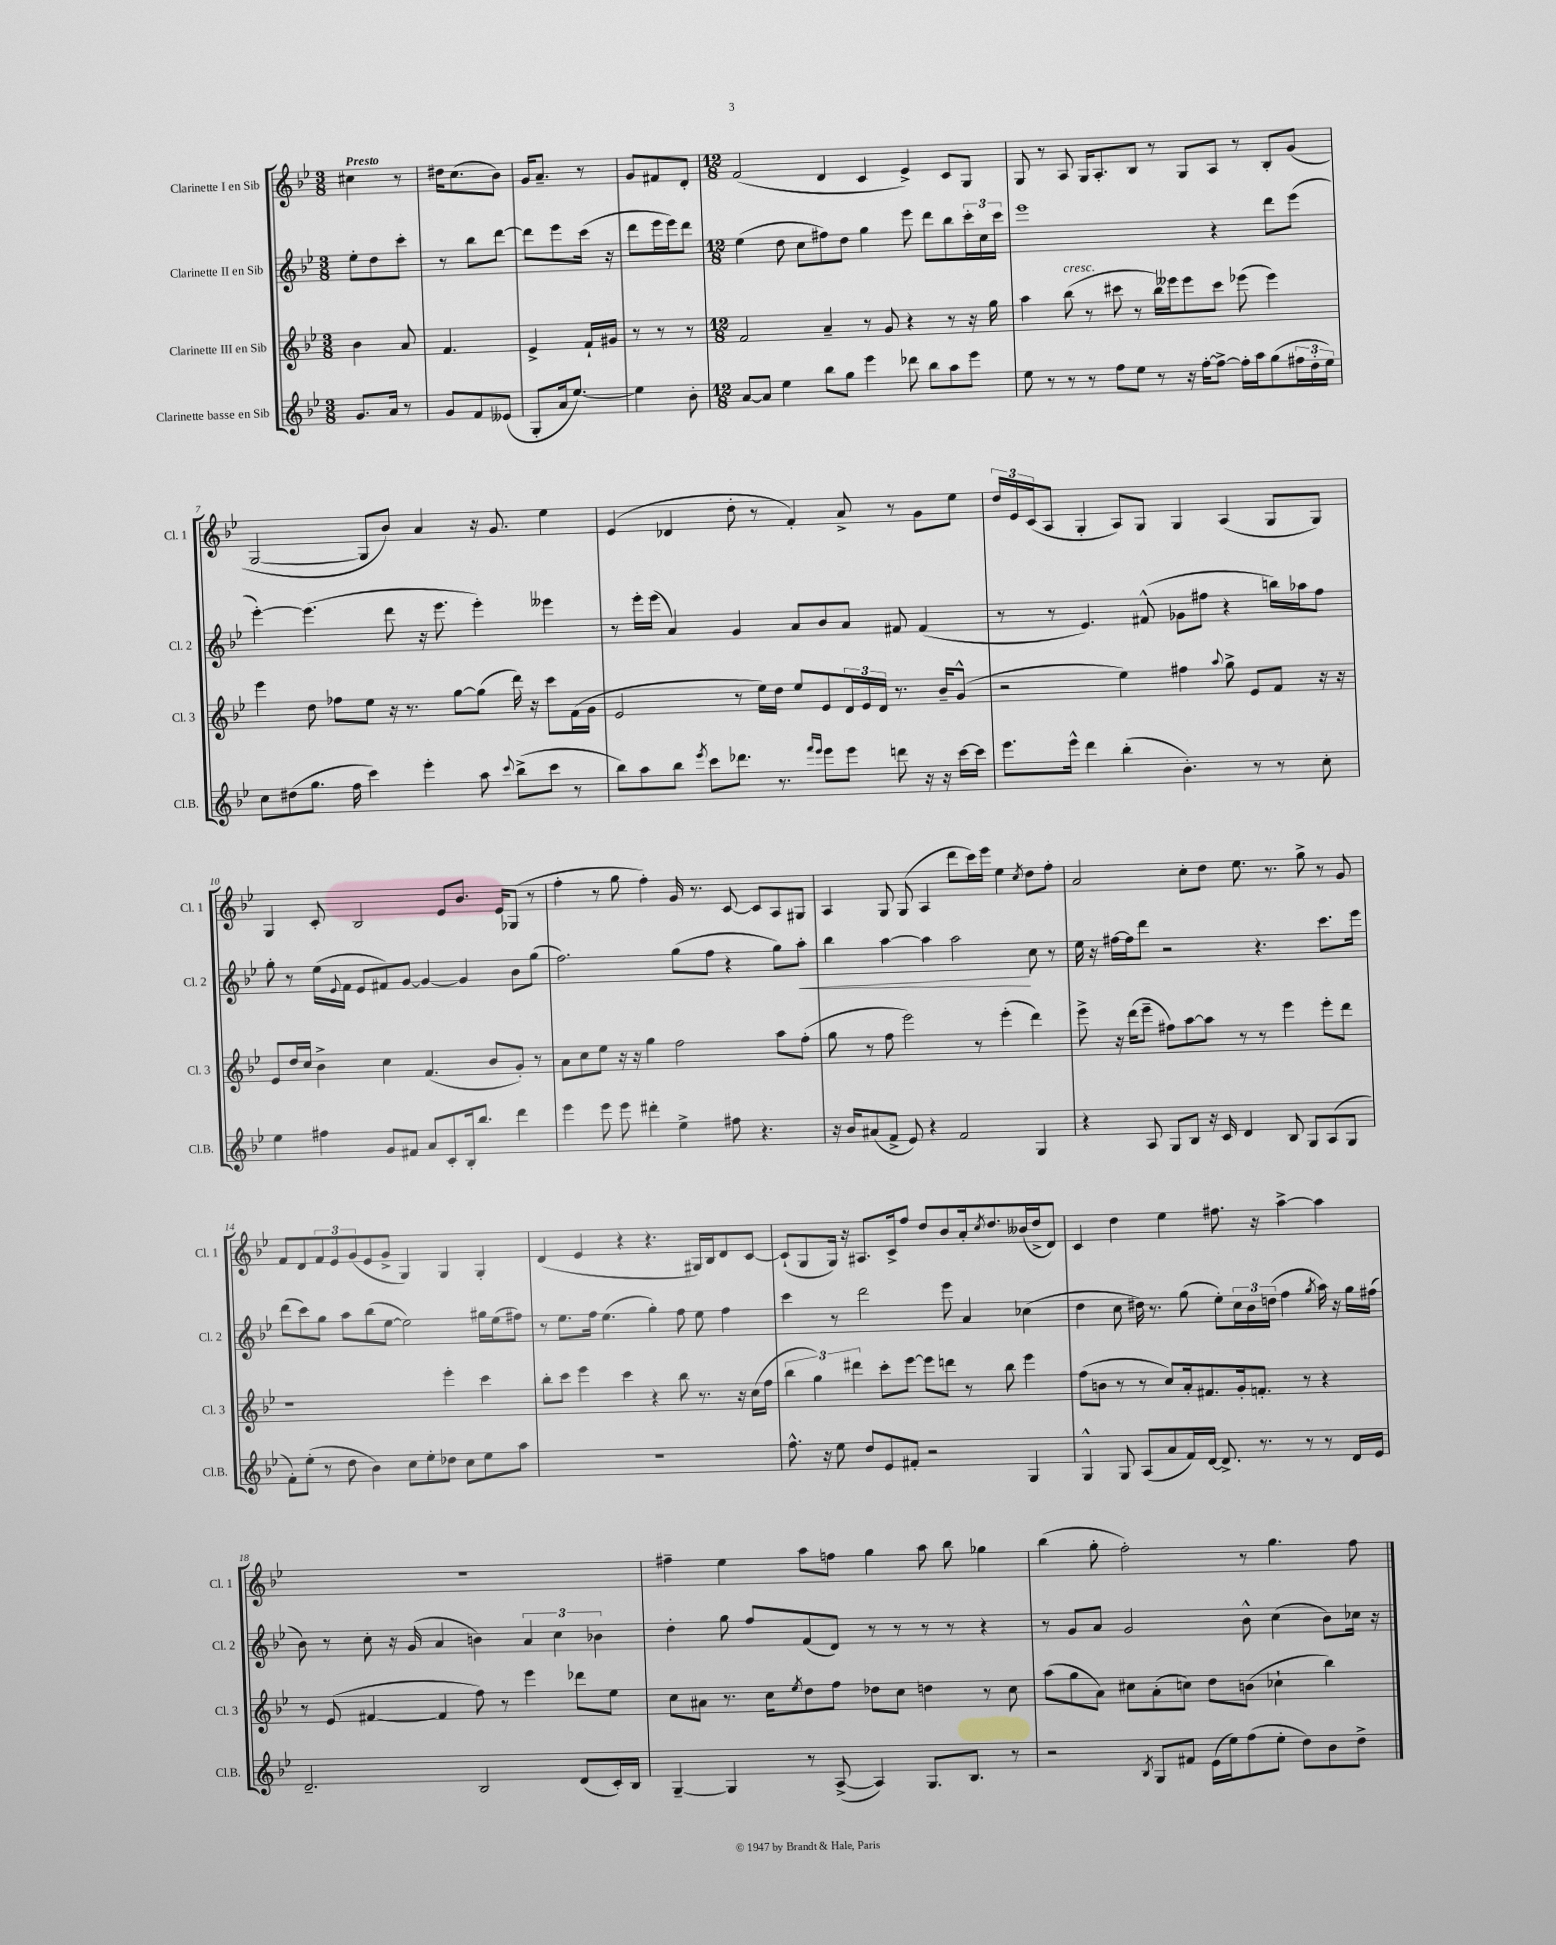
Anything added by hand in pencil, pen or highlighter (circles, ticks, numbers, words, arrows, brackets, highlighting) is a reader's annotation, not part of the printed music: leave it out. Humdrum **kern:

**kern	**kern	**kern	**kern
*staff4	*staff3	*staff2	*staff1
*clefG2	*clefG2	*clefG2	*clefG2
*k[b-e-]	*k[b-e-]	*k[b-e-]	*k[b-e-]
*M3/8	*M3/8	*M3/8	*M3/8
8.g	4b-	8ee-'	4cc#
.	.	8dd	.
16a	.	.	.
8r	8a	8ccc'	8r
=	=	=	=
8g	4.f	8r	16dd#
.	.	.	(8.cc
8f	.	8bb-	.
(8e--	.	[8ddd	8b-)
=	=	=	=
8G'	4e-^	8ddd]	16g
.	.	.	8.a~
16a	.	8eee-	.
[8.ee-)	.	.	.
.	16f`	(16ccc	8r
.	16g#	16r	.
=	=	=	=
4ee-]	8r	8ddd	8g
.	8r	16eee-	8f#
.	.	16eee-)	.
8b-'	8r	8ddd	8d'
=	=	=	=
*M12/8	*M12/8	*M12/8	*M12/8
[8a	2f	(4ee-	(2f
8a]	.	.	.
4ee-	.	8dd	.
.	.	8cc	.
8bb-	4a~	8ff#)	4d
8gg	.	8dd	.
4eee-	8r	4gg	4c
.	8g	.	.
8ddd-	4r	8eee-	4e-^)
8bb-	.	8ddd	.
8aa	8r	8bb-	8c
8eee-	16r	24ccc'	8G
.	.	24cc	.
.	16gg	.	.
.	.	24ccc	.
=	=	=	=
8ee-	4aa	1eee-	8G
8r	.	.	8r
8r	(8bb-	.	8A
8r	8r	.	16G
.	.	.	8.A'
8ff	8ccc#	.	.
8ee-	8r	.	8B-
8r	16bb-)	.	8r
.	16eee--	.	.
16r	8eee--	.	8G
[16ff'	.	.	.
8ff^_	8ccc#	4r	8A
16ff']	(8eee-	.	8r
16aa	.	.	.
(8gg	4eee-)	8ddd	8B-'
24ff#	.	(8eee-	(8g
24dd'	.	.	.
24ee-)	.	.	.
=	=	=	=
8cc	4eee-	[4eee-')	[2G
(8dd#	.	.	.
8.gg	8dd	(4.eee-]	.
.	8ff-	.	.
16ff	.	.	.
4ccc)	8ee-	.	8G]
.	16r	8ddd	8b-)
.	8.r	.	.
4eee-'	.	16r	4a
.	.	8.eee-	.
.	[8gg	.	.
8aa	(8gg]	4eee-')	16r
.	.	.	8.g
8qqccc	.	.	.
(8bb-^	16ddd)	.	.
.	16r	.	.
8ccc	8ccc	4eee--	4ee-
8r	(16f	.	.
.	16g	.	.
=	=	=	=
8bb-)	2e-	8r	(4e-
8aa	.	16eee-'	.
.	.	(16eee-	.
8bb-	.	4a)	4d-
8qeee-	.	.	.
8ccc	.	.	.
8.ddd-	8r	4g	8dd'
.	16ee-)	.	8r
8.r	16dd	.	.
.	8ee-	8a	4f')
16qqfff	.	.	.
16qqeee-	.	.	.
8eee-	8e-	8b-	.
8eee-	24d	8a	8a^
.	24e-	.	.
.	24d	.	.
8ddd	8.r	8f#	8r
16r	.	(4f#	8g
16r	16b-~	.	.
[16ccc	(8g^^	.	8ee-
16ccc]	.	.	.
=	=	=	=
8.eee-	2r	8r	24dd
.	.	.	24e-
.	.	.	(24c
.	.	8r	8A
16eee-^^	.	.	.
4ddd	.	4.e-)	4G'
(4bb-'	4ee-)	.	8A)
.	.	(8f#^^	8G
4.b-')	4ff#	8g-	4G
.	.	8ff#	.
.	8qqaa	.	.
.	8gg^	4r	(4A
8r	8e-	.	.
8r	8f	16bb)	8G
.	.	16aa-	.
8cc'	16r	8ff#	8G)
.	16r	.	.
=	=	=	=
4ee-	8e-	8gg'	4G
.	16dd	8r	.
.	16cc	.	.
4ff#	4b-^	(16ee-	8c'
.	.	8qqe-	.
.	.	16f	.
.	.	8e-	2B-
8g	4cc	8f#)	.
8f#	.	[8g	.
8a	(4.f	4g_	.
8c'	.	.	8e-
16B-'	.	4g]	8.b-
8.bb-	.	.	.
.	8b-	.	.
.	.	.	16e-
4ddd	8g')	8b-	(8G-
.	8r	(8gg	8r
=	=	=	=
4eee-	8a	2.ff)	4ff'
.	8cc	.	.
8eee-	8ee-	.	8r
8eee-	16r	.	8gg
.	16r	.	.
4ddd#'	4gg	.	4ff')
4ee-^	2ff	(8gg	16g
.	.	.	8.r
.	.	8ff	.
8ff#	.	4r	[8c
4.r	.	.	8c]
.	8aa	8gg)	8A
.	(8ff'	8aa'	8G#
=	=	=	=
16r	8gg	4bb-	4A
16b-	.	.	.
(8a#	8r	.	.
8f^	8ff	[4aa	8G
8e-)	2eee-)	.	(8G
4r	.	4aa]	4A
2f	.	2aa	8ddd
.	8r	.	16ccc)
.	.	.	16eee-
.	(4eee-'	.	4ee-
.	.	.	8qcc
4G	4ddd)	8cc	8dd
.	.	8r	8ff'
=	=	=	=
4r	8eee-^	16ee-	2a
.	.	16r	.
.	16r	[16ff#	.
.	(16ddd	16ff#]	.
8A	8eee-~	8ddd	.
8G	8ff#)	2r	.
8B-	[8aa	.	8cc'
16r	8aa]	.	8dd
16c	.	.	.
4d	8r	.	8.ee-
.	8r	4.r	.
.	.	.	8.r
8B-	4eee-	.	.
8G	.	.	8gg^
(8A	8eee-'	8.ccc	8r
8G	8ddd	.	8g
.	.	16eee-	.
=	=	=	=
8f')	1r	(8ddd	8f
(8ee-'	.	8ccc)	8d
8r	.	8gg	12f
.	.	.	12e-
8dd	.	8aa	.
.	.	.	(12g
4b-)	.	(8bb-	8e-
.	.	[8ee-	8g^
8cc	.	2ee-])	4G)
8ee-'	.	.	.
8dd-	4eee-'	.	4G
8cc	.	.	.
8ee-	4ccc	16gg#	4G'
.	.	(16ee-	.
8aa	.	8ff#)	.
=	=	=	=
1.r	8bb-'	8r	(4d
.	8ccc	8.ee-	.
.	4eee-	.	4e-
.	.	16ff	.
.	.	(4.ee-	.
.	4ccc	.	4r
.	4r	4gg')	4.r
.	8bb-	8ff	.
.	8.r	8ee-	16G#)
.	.	.	16B-
.	.	4ff	8d
.	16r	.	.
.	(16cc	.	[8c
.	16ff	.	.
=	=	=	=
8.ff^^	6bb-	4ccc	(8c`]
.	.	.	8G
.	6gg)	.	.
16r	.	.	.
8ee-	.	8r	16G)
.	.	.	16r
.	6ddd#	.	.
8dd	.	2ddd	8.A#
8e-	8ccc'	.	.
.	.	.	16c^
8f#'	[8eee-	.	8ff
2r	8eee-]	.	8dd
.	8ddd	8eee-	8b-
.	8r	4a	16a'
.	.	.	8qcc
.	.	.	8.dd
.	8bb-	.	.
4G	4eee-	(4cc-	(16b--
.	.	.	16dd^
.	.	.	8d)
=	=	=	=
4G^^	(8ff	4dd	4c
.	8b	.	.
8G	8r	8cc	4dd
(8A	8r	16dd#)	.
.	.	8.r	.
8a	8cc)	.	4ee-
16f)	16a'	(8gg	.
[16d	8.f#	.	.
8.d^]	.	8ee-')	8.ff#
.	16g'	24cc	.
.	.	24b-	.
8.r	8.f'	.	16r
.	.	(24dd	.
.	.	4ff	[4aa^
8r	8r	.	.
.	.	8qgg	.
8r	4r	16aa)	4aa]
.	.	16r	.
16d	.	16gg	.
16e-	.	(16ff#	.
=	=	=	=
2.d~	8r	8b-)	1.r
.	(8e-	8r	.
.	[4f#	8cc'	.
.	.	16r	.
.	.	(16g	.
.	4f#]	4a	.
2B-	8ff)	4b)	.
.	8r	.	.
.	4eee-	6a	.
.	.	6cc	.
(8d	8ddd-	.	.
.	.	6b-	.
16c')	8ee-	.	.
16B-	.	.	.
=	=	=	=
[4G~	8cc	4dd'	4ff#~
.	8a#	.	.
4G]	8.r	8gg	4ee-
.	.	8ff	.
.	16cc	.	.
.	8qee-	.	.
8r	8dd	(8f	8aa
([8A^	8ff	8d)	8ff
4A])	8dd-	8r	4gg
.	8cc	8r	.
8.G	4dd	8r	8aa
.	.	8r	8bb-
8.B-	.	.	.
.	8r	4r	4gg-
8r	8cc	.	.
=	=	=	=
2r	(8aa	8r	(4bb-
.	8gg	8g	.
.	8a)	8a	8gg'
.	8cc#	2g	2ff')
8qB-	.	.	.
8G	(8a'	.	.
8f#	8cc)	.	.
(16e-	8dd	.	.
16ee-)	.	.	.
(8ff	(8b	8b-^^	8r
8ee-'	4cc-`	(4cc	4.gg
8dd)	.	.	.
8b-	4bb-)	8b-)	.
8dd^	.	16cc-	8ff
.	.	16r	.
==	==	==	==
*-	*-	*-	*-
